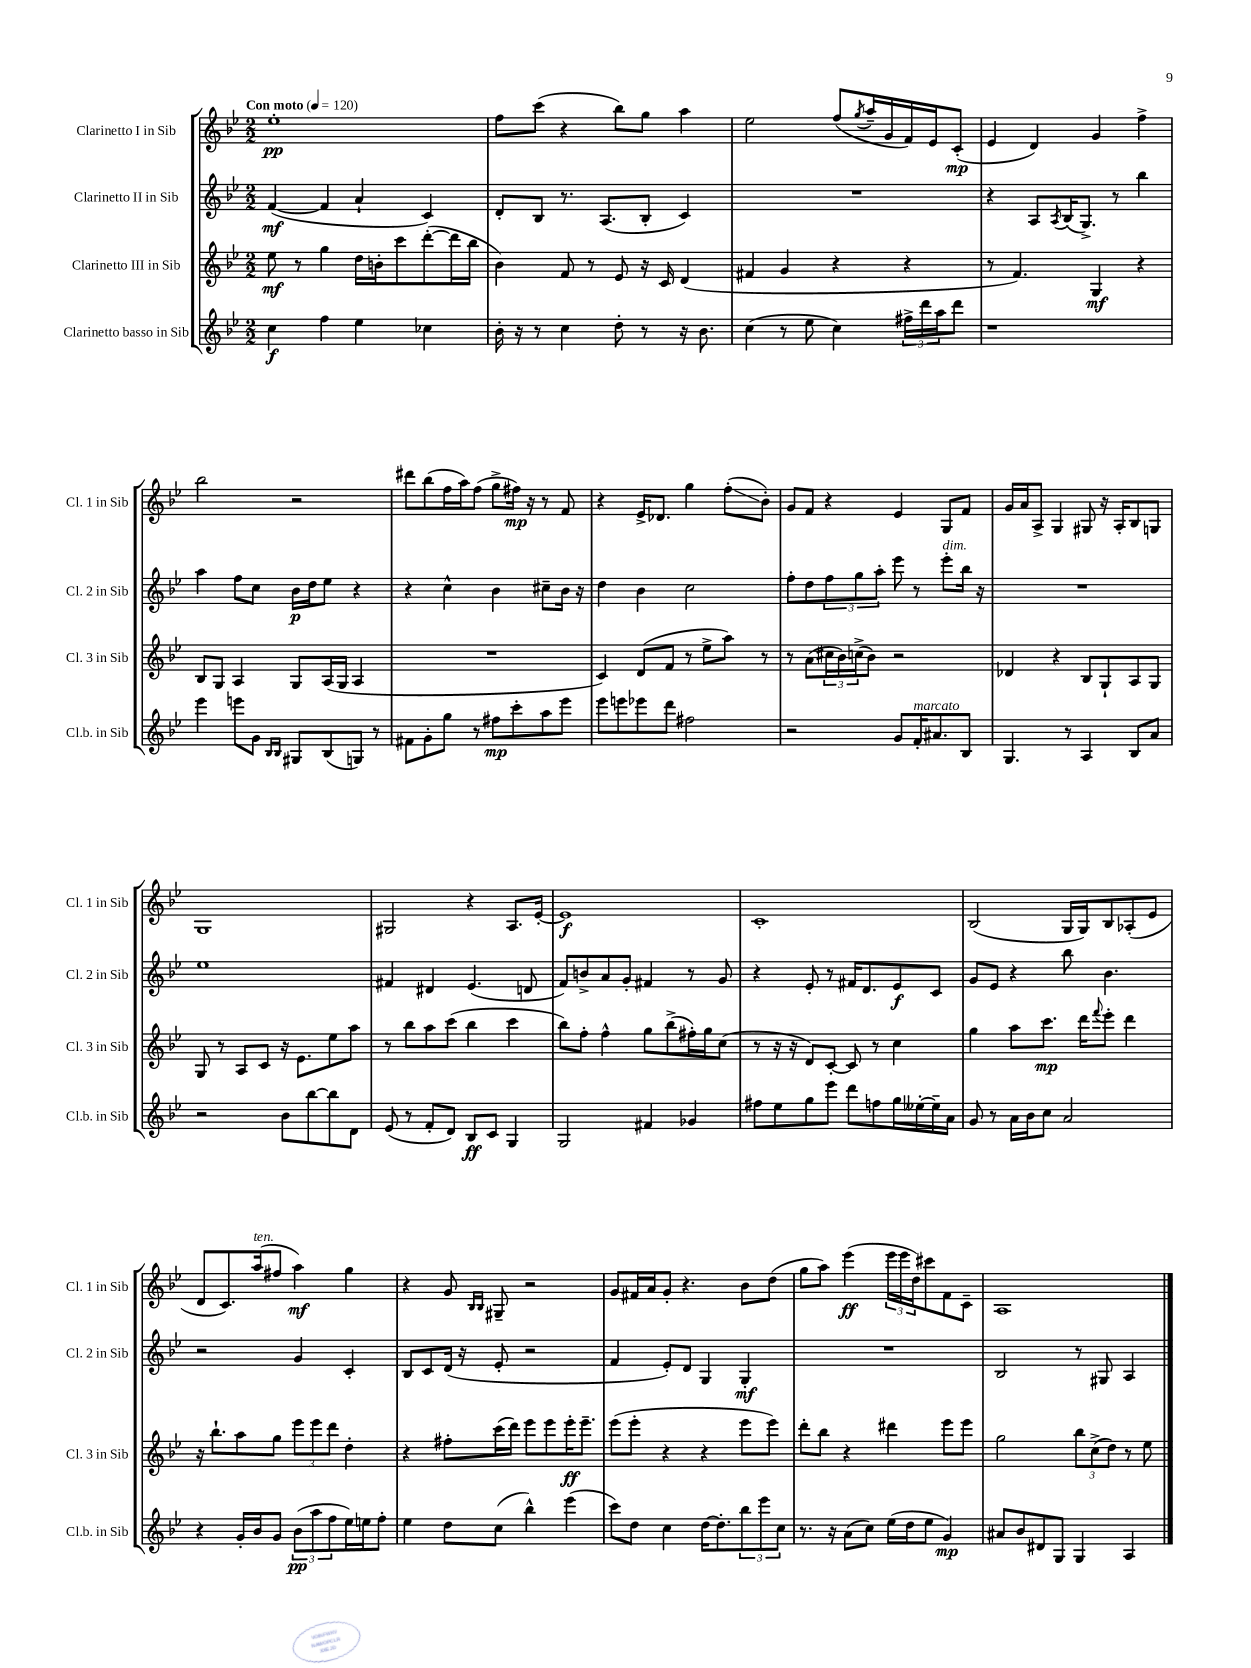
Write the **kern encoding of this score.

**kern	**kern	**kern	**kern
*staff4	*staff3	*staff2	*staff1
*clefG2	*clefG2	*clefG2	*clefG2
*k[b-e-]	*k[b-e-]	*k[b-e-]	*k[b-e-]
*M2/2	*M2/2	*M2/2	*M2/2
*MM120	*MM120	*MM120	*MM120
4cc	8ee-	([4f	1ee-'
.	8r	.	.
4ff	4gg	4f]	.
4ee-	16dd	4a`	.
.	16b'	.	.
.	8ccc	.	.
4cc-	([8ddd'	4c)	.
.	16ddd]	.	.
.	16bb-	.	.
=	=	=	=
16b-'	4b-)	8d'	8ff
16r	.	.	.
8r	.	8B-	(8ccc
4cc	8f	8.r	4r
.	8r	.	.
.	.	(8.A	.
8dd'	8e-	.	8bb-)
8r	16r	8B-'	8gg
.	16c	.	.
16r	(4d	4c)	4aa
8.b-	.	.	.
=	=	=	=
(4cc	4f#	1r	2ee-
8r	4g	.	.
8ee-	.	.	.
4cc)	4r	.	(8ff
.	.	.	8qgg
.	.	.	16aa~
.	.	.	16g
24ff#^	4r	.	16f)
24ddd	.	.	.
.	.	.	16e-
24aa	.	.	.
8ddd	.	.	(8c'
=	=	=	=
1r	8r	4r	4e-
.	4.f)	.	.
.	.	8A	4d)
.	.	8qA	.
.	.	(16B-	.
.	.	8.G^)	.
.	4G	.	4g
.	.	8r	.
.	4r	4bb-	4ff^
=	=	=	=
4eee-	8B-	4aa	2bb-
.	8G	.	.
8eee	4A	8ff	.
8g	.	8cc	.
16qqB-	.	.	.
16qqB-	.	.	.
8G#	8G	16b-	2r
.	.	16dd	.
(8B-	(16A	8ee-	.
.	16G	.	.
8G)	4A	4r	.
8r	.	.	.
=	=	=	=
8f#	1r	4r	8ddd#
8g'	.	.	(8bb-
8gg	.	4cc^^	16ff
.	.	.	16aa)
8r	.	.	(8ff
8ff#	.	4b-	8gg^
8ccc'	.	.	16ff#)
.	.	.	16r
8aa	.	8cc#~	8r
8eee-	.	16b-	8f
.	.	16r	.
=	=	=	=
8eee-	4c)	4dd	4r
8eee	.	.	.
8eee-	(8d	4b-	16e-^
.	.	.	8.d-
8ddd	8f	.	.
2ff#	8r	2cc	4gg
.	8ee-^	.	.
.	8aa)	.	(8ff'
.	8r	.	8b-')
=	=	=	=
2r	8r	8ff'	8g
.	(8a	8dd	8f
.	24cc#	12ff	4r
.	24b-)	.	.
.	(24cc^	12gg	.
.	8b-)	.	.
.	.	12aa'	.
8g	2r	8eee-	4e-
16f'	.	8r	.
8.a#	.	.	.
.	.	8eee-'	8G
8B-	.	16bb-	8f
.	.	16r	.
=	=	=	=
4.G	4d-	1r	16g
.	.	.	16a
.	.	.	8A^
.	4r	.	4G
8r	.	.	.
4A	8B-	.	8G#
.	8G`	.	16r
.	.	.	16A'
8B-	8A	.	8B-
8a	8G	.	8G
=	=	=	=
2r	8G	1ee-	1G
.	8r	.	.
.	8A	.	.
.	8c	.	.
8b-	16r	.	.
.	8.e-	.	.
[8bb-	.	.	.
8bb-]	8ee-	.	.
8d	8aa	.	.
=	=	=	=
(8e-	8r	4f#	2G#
8r	8bb-	.	.
8f'	8aa	4d#	.
8d)	(8ccc	.	.
8B-	4bb-	(4.e-	4r
8c	.	.	.
4G	4ccc	.	8.A
.	.	8d	.
.	.	.	[16e-'
=	=	=	=
2G	8bb-)	8f)	1e-]
.	8ff'	8b^	.
.	4ff^^	8a	.
.	.	8g'	.
4f#	8gg	4f#	.
.	(8bb-^	.	.
4g-	16ff#')	8r	.
.	16gg	.	.
.	(8cc	8g	.
=	=	=	=
8ff#	8r	4r	1c'
8ee-	16r	.	.
.	16r	.	.
8gg	8d)	8e-'	.
8eee-	[8c'	8r	.
8ddd	8c]	16f#	.
.	.	8.d	.
8ff	8r	.	.
16gg	4cc	8e-	.
[16ee--'	.	.	.
16ee--~]	.	8c	.
16a	.	.	.
=	=	=	=
8g	4gg	8g	(2B-
8r	.	8e-	.
16a	8aa	4r	.
16b-	.	.	.
8cc	8.ccc	.	.
2a	.	8bb-	16G
.	16ddd	.	16G)
.	8qqfff	.	.
.	8eee-'	4.b-	8B-
.	4ddd	.	(8A-'
.	.	.	8e-
=	=	=	=
4r	16r	2r	8d
.	8.bb-`	.	.
.	.	.	8.c)
16g'	8aa	.	.
16b-	.	.	(16aa
8g	8gg	.	8ff#
(12b-	12eee-	4g	4aa)
12aa	12eee-	.	.
12ff	12ddd	.	.
16ee-)	4dd'	4c'	4gg
16ee	.	.	.
8ff'	.	.	.
=	=	=	=
4ee-	4r	8B-	4r
.	.	8c	.
8dd	8ff#'	(16d	8g
.	.	16r	.
.	.	.	16qqB-
.	.	.	16qqB-
(8cc	(16ccc	8e-'	8G#~
.	16ddd)	.	.
4bb-^^)	8eee-	2r	2r
.	8eee-	.	.
(4eee-	16eee-'	.	.
.	8.eee-~	.	.
=	=	=	=
8ccc)	(8eee-	4f	8g
8dd	8eee-'	.	16f#
.	.	.	16a
4cc	4r	8e-')	8g'
.	.	8d	4.r
[16dd	4r	4G	.
8.dd']	.	.	.
12bb-	8eee-	4G'	8b-
12eee-	.	.	.
.	8eee-)	.	(8dd
12cc	.	.	.
=	=	=	=
8.r	8ddd'	1r	8gg
.	8bb-	.	8aa)
16r	.	.	.
(8a	4r	.	(4eee-
8cc)	.	.	.
(16ee-	4ddd#	.	24eee-
.	.	.	24eee-
16dd	.	.	.
.	.	.	24dd)
8ee-	.	.	8ccc#
4g)	8eee-	.	8f
.	8eee-	.	8c~
=	=	=	=
8a#	2gg	2B-	1A
8b-	.	.	.
8d#	.	.	.
8G	.	.	.
4G	12bb-	8r	.
.	(12cc^	.	.
.	.	8G#	.
.	12dd)	.	.
4A	8r	4A	.
.	8ee-	.	.
==	==	==	==
*-	*-	*-	*-
